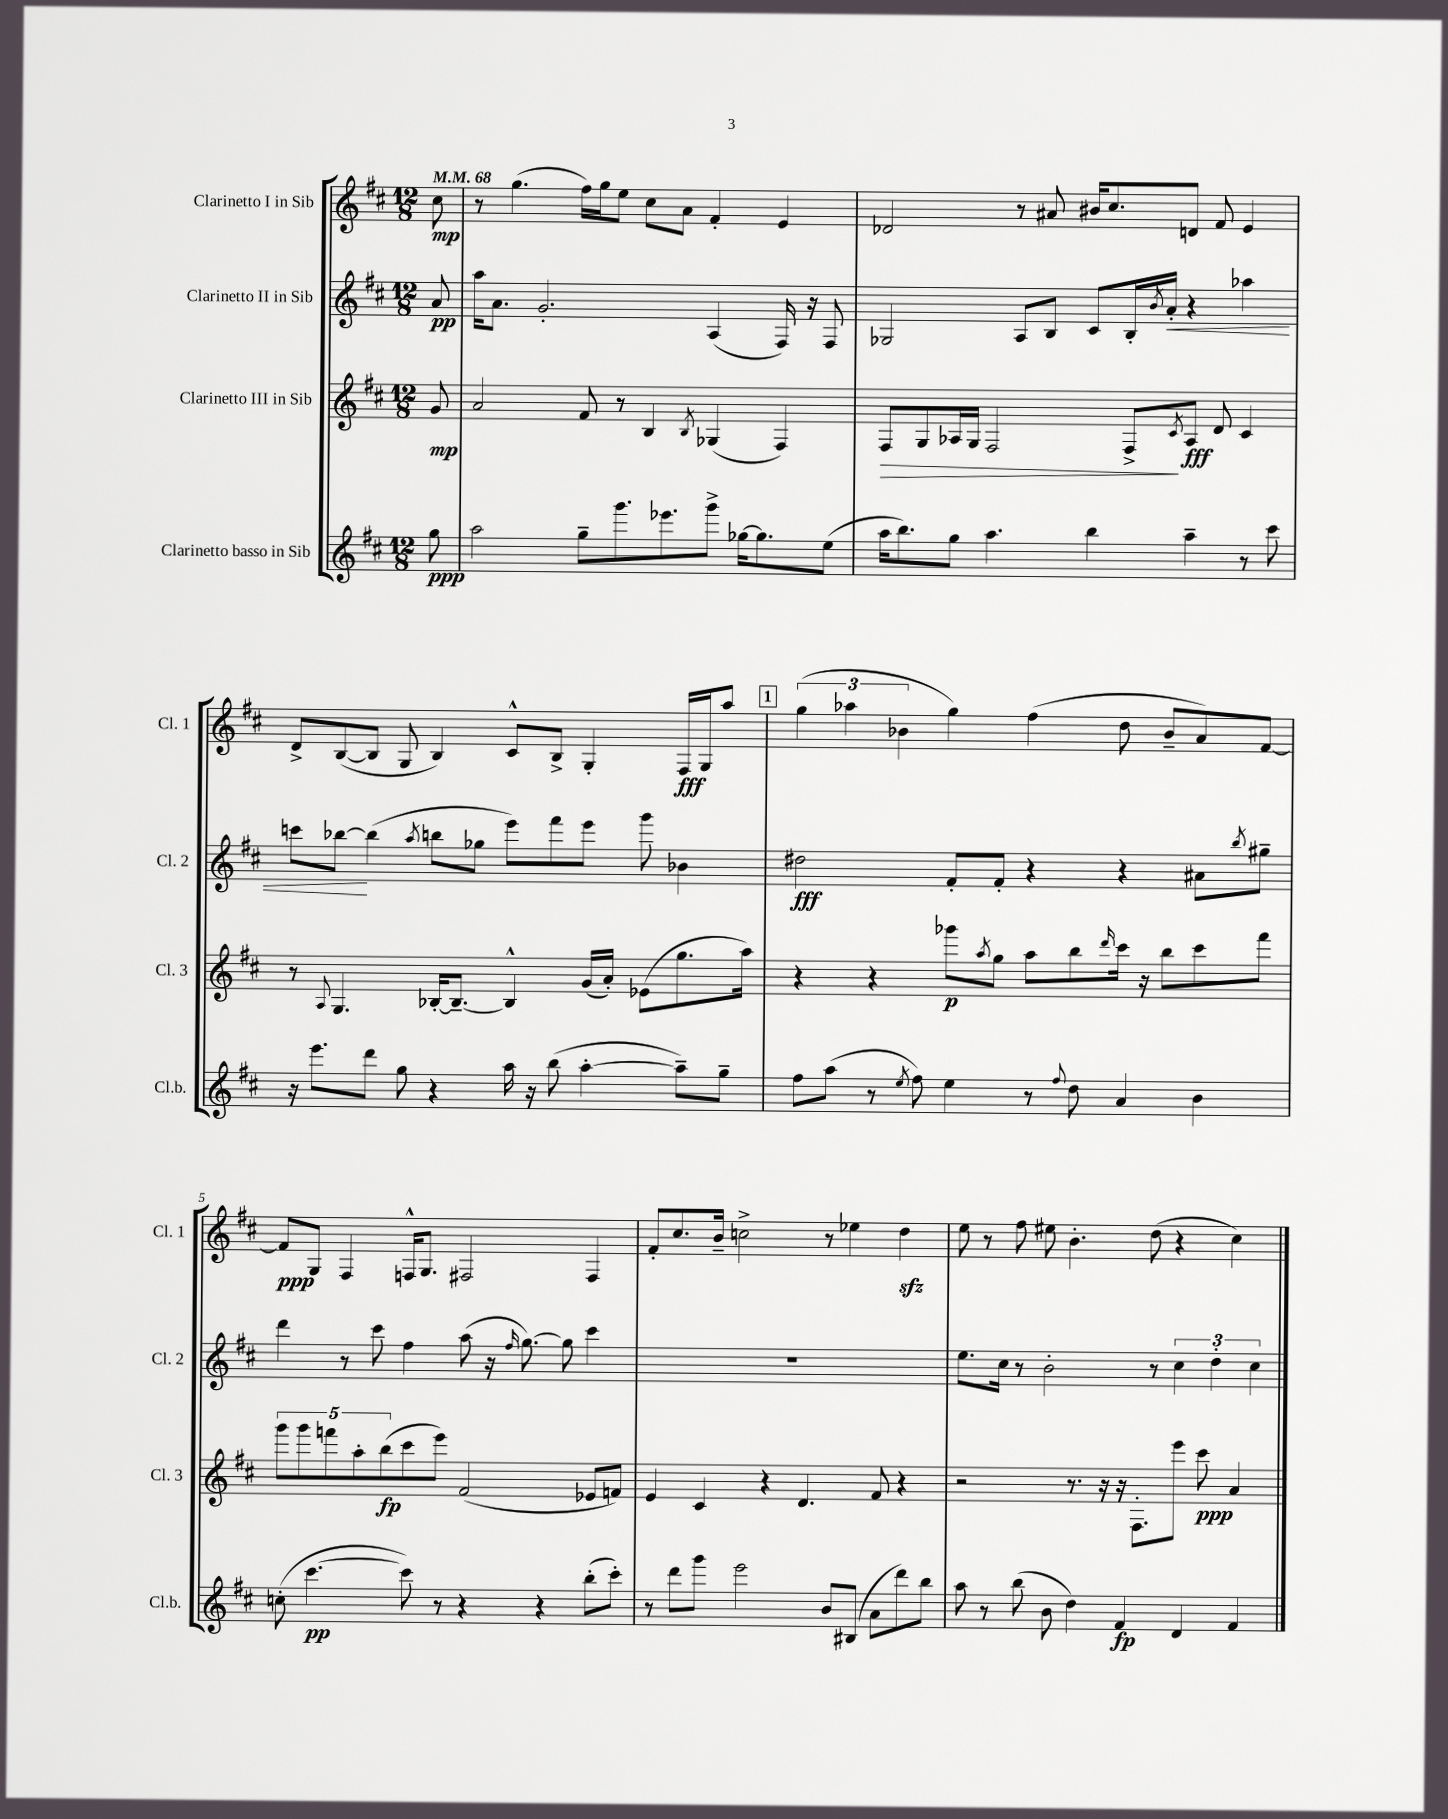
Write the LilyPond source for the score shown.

<<
\new StaffGroup <<
\new Staff = "s0" \with { instrumentName = "Clarinetto I in Sib" shortInstrumentName = "Cl. 1" } {
    \clef treble \key d \major \numericTimeSignature \time 12/8 \partial 8 \tempo 4 = 68
    cis''8\mp |
    r8 g''4.( fis''16) g''16 e''8 cis''8 a'8 fis'4-. e'4 |
    des'2 r8 ais'8 bis'16 cis''8. d'8 fis'8 e'4 |
    d'8-> b8~( b8 g8 b4) cis'8-^ b8-> g4-. fis16\fff g16 a''8 |
    \mark \markup { \box "1" } \tuplet 3/2 { g''4( aes''4 bes'4 } g''4) fis''4( d''8 bes'8-- a'8) fis'8~ |
    fis'8\ppp g8 fis4 f16-^ g8. fis2 fis4 |
    fis'8-. cis''8. b'16-- c''2-> r8 ees''4 d''4\sfz |
    e''8 r8 fis''8 eis''8 b'4.-. d''8( r4 cis''4) \bar "|." |
}
\new Staff = "s1" \with { instrumentName = "Clarinetto II in Sib" shortInstrumentName = "Cl. 2" } {
    \clef treble \key d \major \numericTimeSignature \time 12/8 \partial 8
    a'8\pp |
    a''16 a'8. g'2.-. a4( fis16) r16 fis8 |
    ges2 a8 b8 cis'8 b16-. \acciaccatura { b'8 } a'16-.\< r4 aes''4 |
    c'''8 bes''8~\! bes''4( \acciaccatura { a''8 } b''8 ges''8 e'''8) fis'''8 e'''8 g'''8 bes'4 |
    \mark \markup { \box "1" } dis''2\fff fis'8-. fis'8-. r4 r4 ais'8 \acciaccatura { b''8 } gis''8-- |
    d'''4 r8 cis'''8 fis''4 a''8( r16 \grace { fis''16 } g''8.~) g''8 cis'''4 |
    R1. |
    e''8. cis''16 r8 b'2-. r8 \tuplet 3/2 { cis''4 d''4-. cis''4 } \bar "|." |
}
\new Staff = "s2" \with { instrumentName = "Clarinetto III in Sib" shortInstrumentName = "Cl. 3" } {
    \clef treble \key d \major \numericTimeSignature \time 12/8 \partial 8
    g'8\mp |
    a'2 fis'8 r8 b4 \acciaccatura { b8 } ges4( fis4) |
    fis8\> g8 aes16 g16 fis2 fis8->\! \acciaccatura { cis'8 } aes8\fff d'8 cis'4 |
    r8 \appoggiatura { a8 } g4. bes16~-. bes8.~-- bes4-^ g'16( a'16-.) ees'8( g''8. a''16) |
    \mark \markup { \box "1" } r4 r4 ges'''8\p \acciaccatura { a''8 } g''8 a''8 b''8 \grace { d'''16 } cis'''16 r16 b''8 cis'''8 fis'''8 |
    \tuplet 5/4 { g'''8 g'''8 f'''8 a''8-. b''8\fp( } cis'''8 e'''8) fis'2( ees'8 f'8) |
    e'4 cis'4 r4 d'4. fis'8 r4 |
    r2 r8. r16 r16 fis8.-. e'''8 cis'''8\ppp a'4 \bar "|." |
}
\new Staff = "s3" \with { instrumentName = "Clarinetto basso in Sib" shortInstrumentName = "Cl.b." } {
    \clef treble \key d \major \numericTimeSignature \time 12/8 \partial 8
    g''8\ppp |
    a''2 g''8-- g'''8. ees'''8. g'''8-> ges''16~ ges''8. e''8( |
    a''16 b''8.) g''8 a''4. b''4 a''4-- r8 cis'''8 |
    r16 e'''8. d'''8 g''8 r4 a''16 r16 b''8( a''4~-. a''8--) g''8-- |
    \mark \markup { \box "1" } fis''8 a''8( r8 \acciaccatura { e''8 } fis''8) e''4 r8 \appoggiatura { fis''8 } d''8 a'4 b'4 |
    c''8-.( cis'''4.~\pp cis'''8) r8 r4 r4 b''8-.( cis'''8-.) |
    r8 d'''8 g'''8 e'''2 b'8 bis8( a'8 d'''8) b''8 |
    a''8 r8 b''8( b'8 d''4) fis'4\fp d'4 fis'4 \bar "|." |
}
>>
>>
\layout { \context { \Score \override BarNumber.break-visibility = ##(#f #t #t) barNumberVisibility = #(every-nth-bar-number-visible 5) } }
